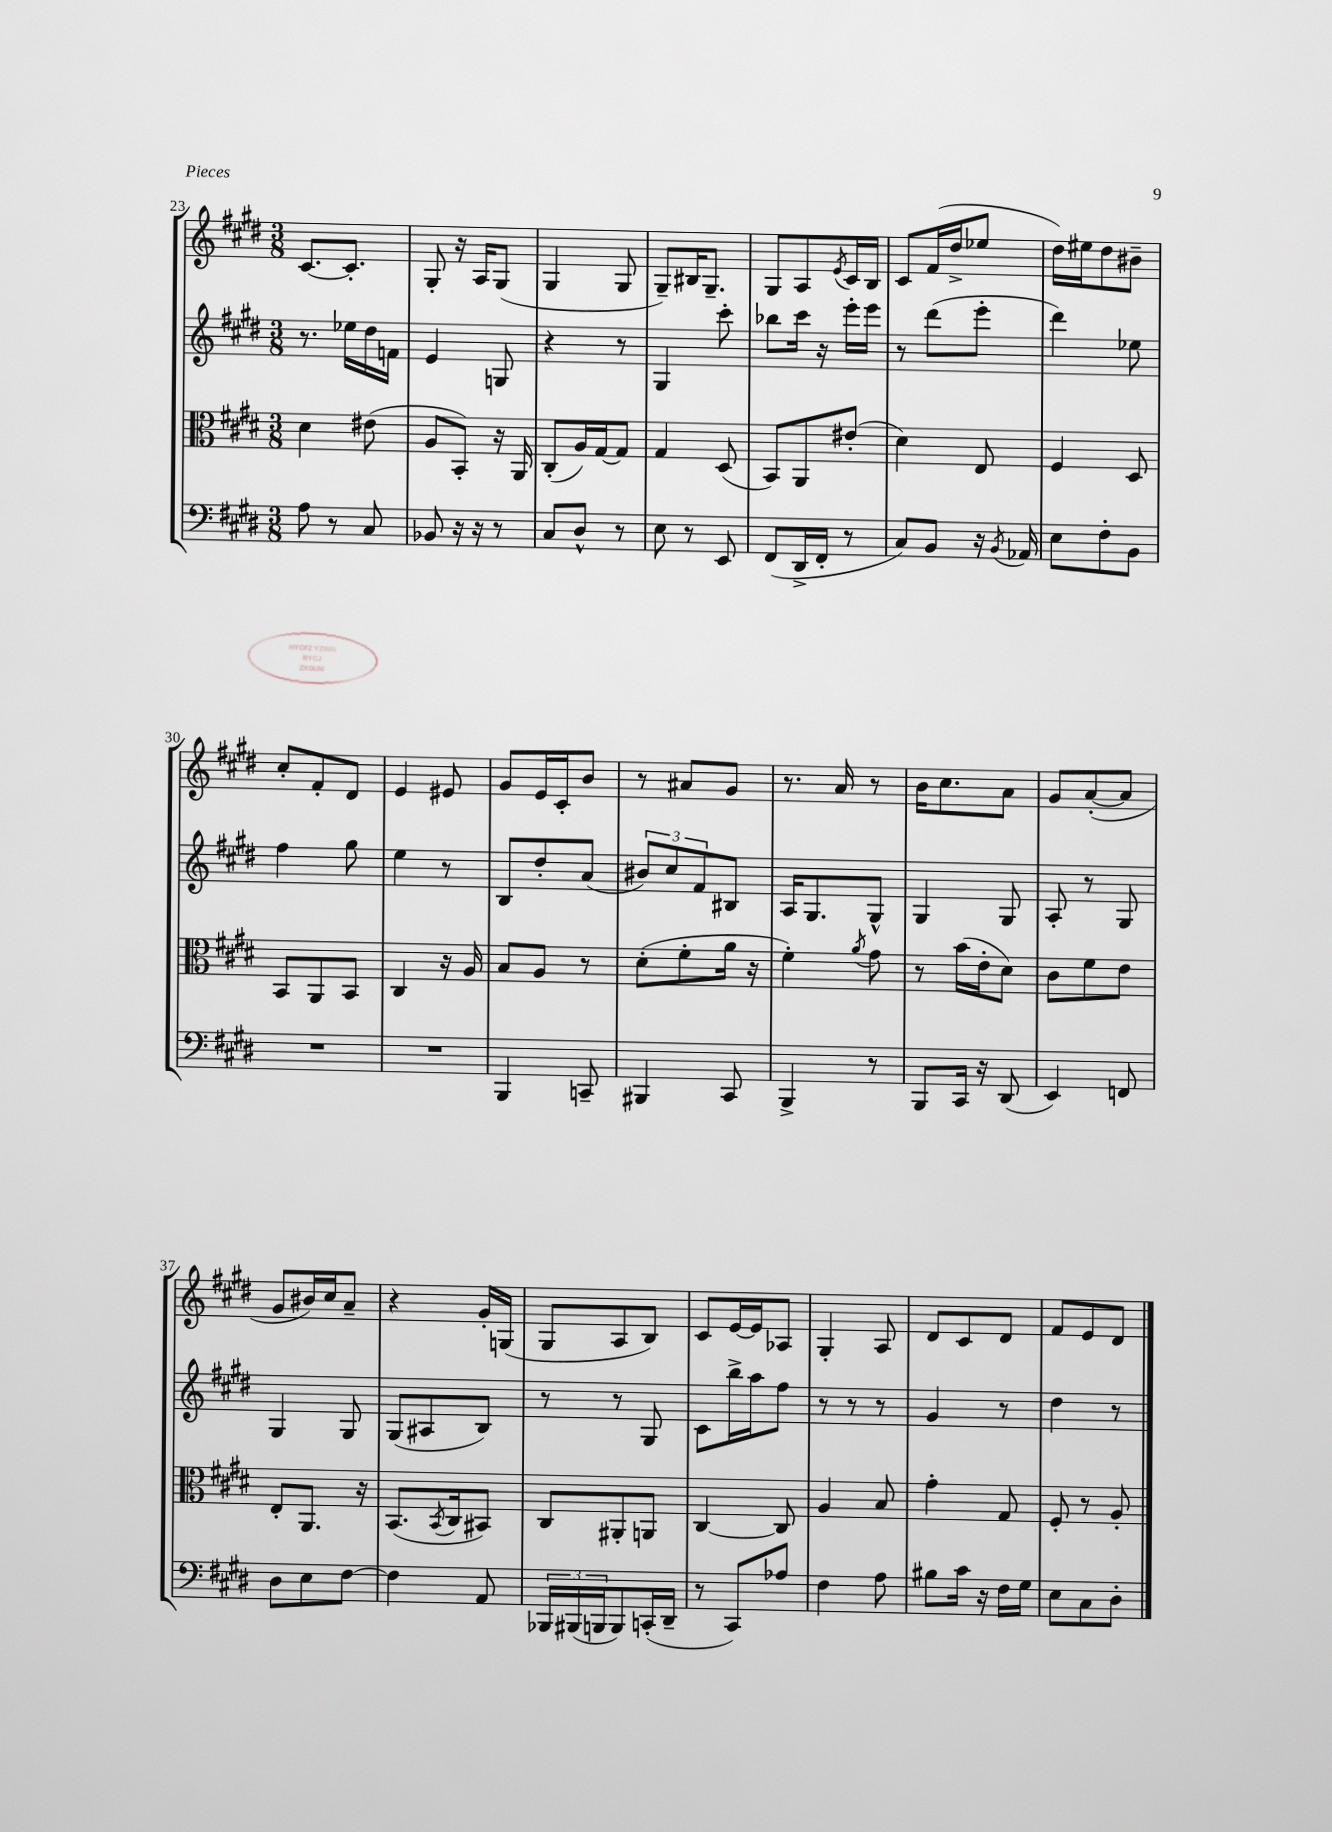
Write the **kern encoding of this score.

**kern	**kern	**kern	**kern
*staff4	*staff3	*staff2	*staff1
*clefF4	*clefC3	*clefG2	*clefG2
*k[f#c#g#d#]	*k[f#c#g#d#]	*k[f#c#g#d#]	*k[f#c#g#d#]
*M3/8	*M3/8	*M3/8	*M3/8
8A	4d#	8.r	[8.c#
8r	.	.	.
.	.	16ee-	8.c#']
8C#	(8e#	16dd#	.
.	.	16f	.
=	=	=	=
8BB-	8A	4e	8G#'
16r	8BB')	.	16r
16r	.	.	16A
8r	16r	8G	(8G#
.	16AA	.	.
=	=	=	=
8C#	(8C#'	4r	4G#
8D#^^	16A)	.	.
.	[16G#	.	.
8r	8G#]	8r	8G#
=	=	=	=
8E	4G#	4G#	8G#~)
8r	.	.	16B#
.	.	.	8.G#~
8EE	(8D#	8ccc#'	.
=	=	=	=
(8FF#	8BB)	8bb-	8G#
16DD#^	8AA	16ccc#	8A
16FF#'	.	16r	.
.	.	.	8qe
8r	(8e#'	16eee'	16c#
.	.	16eee	16B
=	=	=	=
8C#)	4d#)	8r	8c#
8BB	.	(8ddd#	(16f#
.	.	.	16dd#^
16r	8E	8eee'	8ee-
8qBB	.	.	.
16AA-	.	.	.
=	=	=	=
8E	4F#	4ddd#)	16dd#)
.	.	.	16ee#
8F#'	.	.	8dd#
8BB	8D#	8ee-	8b#~
=	=	=	=
4.r	8BB	4ff#	8cc#'
.	8AA	.	8f#'
.	8BB	8gg#	8d#
=	=	=	=
4.r	4C#	4ee	4e
.	16r	8r	8e#
.	16A	.	.
=	=	=	=
4BBB	8B	8B	8g#
.	8A	8dd#'	16e
.	.	.	16c#'
8CC~	8r	(8a	8b
=	=	=	=
4BBB#	(8d#'	12b#)	8r
.	.	12cc#	.
.	8f#'	.	8a#
.	.	12f#	.
8CC#	16a	8B#	8g#
.	16r	.	.
=	=	=	=
4BBB^	4f#')	16A	8.r
.	.	8.G#	.
.	.	.	16a
.	8qa	.	.
8r	8g#	8G#^^	8r
=	=	=	=
8BBB	8r	4G#	16b
.	.	.	8.cc#
16CC#	(16b	.	.
16r	16e'	.	.
(8DD#	8d#)	8G#	8a
=	=	=	=
4EE)	8c#	8A'	8g#
.	8f#	8r	([8a'
8FF	8e	8G#	8a]
=	=	=	=
8D#	8E'	4G#	8g#
8E	8.AA	.	16b#)
.	.	.	16cc#
[8F#	.	8G#	8a~
.	16r	.	.
=	=	=	=
4F#]	(8.BB	(8G#	4r
.	.	8A#	.
.	8qBB	.	.
.	16C#	.	.
8AA	8BB#)	8B)	16g#'
.	.	.	(16G
=	=	=	=
24BBB-	8C#	8r	8G#
(24BBB#	.	.	.
24BBB	.	.	.
8BBB)	8AA#'	8r	8A
(16CC'	8AA	8G#	8B)
16DD#~	.	.	.
=	=	=	=
8r	[4C#	8c#	8c#
8CC#)	.	16bb^	[16e
.	.	16aa	16e]
8A-	8C#]	8ff#	8A-
=	=	=	=
4F#	4A	8r	4G#'
.	.	8r	.
8A	8B	8r	8A
=	=	=	=
8B#	4g#'	4g#	8d#
16c#	.	.	8c#
16r	.	.	.
16F#	8G#	8r	8d#
16G#	.	.	.
=	=	=	=
8E	8F#'	4dd#	8f#
8C#	8r	.	8e
8D#'	8A'	8r	8d#
==	==	==	==
*-	*-	*-	*-
